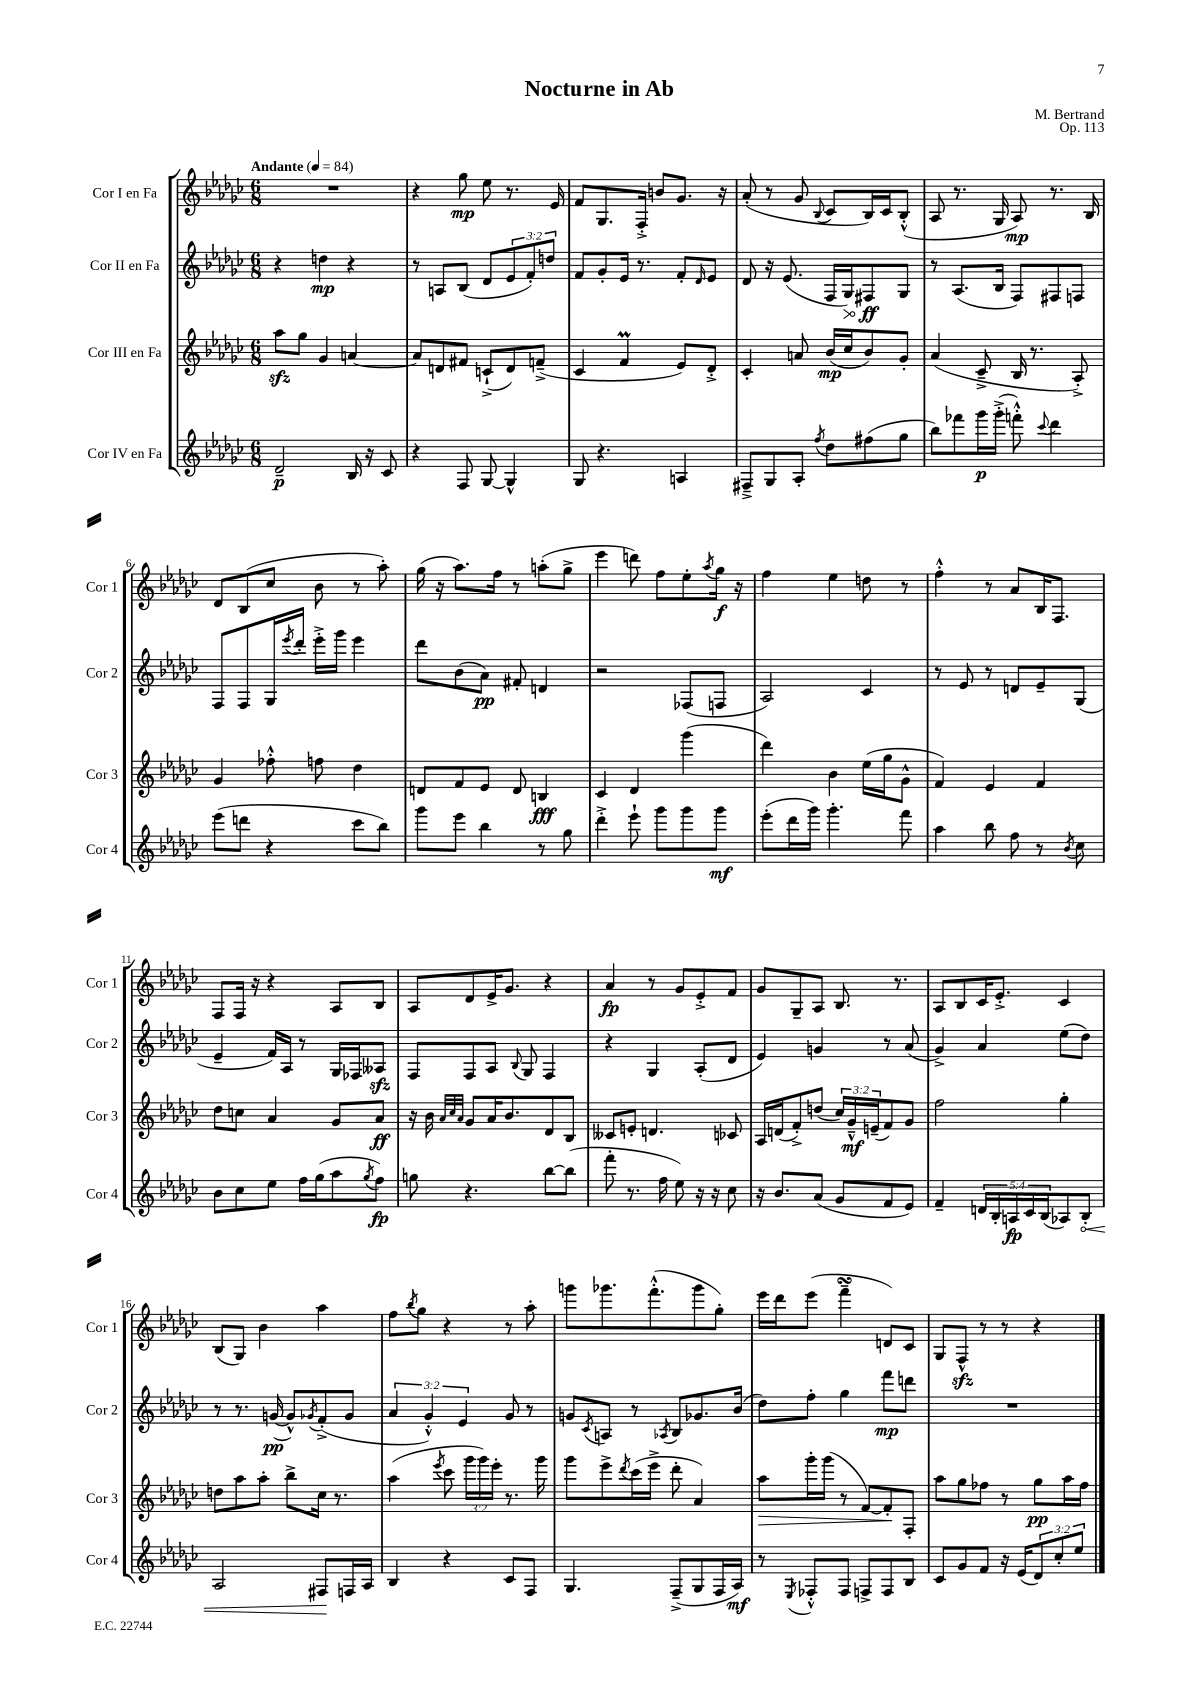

**kern	**dynam	**kern	**dynam	**kern	**dynam	**kern	**dynam
*part4	*part4	*part3	*part3	*part2	*part2	*part1	*part1
*staff4	*staff4	*staff3	*staff3	*staff2	*staff2	*staff1	*staff1
*I"Cor IV en Fa	*	*I"Cor III en Fa	*	*I"Cor II en Fa	*	*I"Cor I en Fa	*
*I'Cor 4	*	*I'Cor 3	*	*I'Cor 2	*	*I'Cor 1	*
*clefG2	*	*clefG2	*	*clefG2	*	*clefG2	*
*k[b-e-a-d-g-c-]	*	*k[b-e-a-d-g-c-]	*	*k[b-e-a-d-g-c-]	*	*k[b-e-a-d-g-c-]	*
*M6/8	*	*M6/8	*	*M6/8	*	*M6/8	*
*MM84	*	*MM84	*	*MM84	*	*MM84	*
=1	=1	=1	=1	=1	=1	=1	=1
!	!	!	!	!	!	!LO:TX:a:B:t=Andante	!
2d-~/	p	8aa-zz\L	.	4r	.	2.r	.
.	.	8gg-\J	.	.	.	.	.
.	.	4g-/	.	4ddn\	mp	.	.
16B-/	.	[4an/	.	4r	.	.	.
16r	.	.	.	.	.	.	.
8c-/	.	.	.	.	.	.	.
=2	=2	=2	=2	=2	=2	=2	=2
4r	.	8a/L]	.	8r	.	4r	.
.	.	8dn/	.	8An/L	.	.	.
8F/	.	8f#X/J	.	(8B-/J	.	8gg-\	mp
[8G-/	.	(8cn`^/L	.	8d-/L	.	8ee-\	.
4G-^^/]	.	8d/)	.	12e-/	.	8.r	.
.	.	.	.	12f'/)	.	.	.
.	.	(8fn~^/J	.	.	.	.	.
.	.	.	.	12ddn/J	.	.	.
.	.	.	.	.	.	16e-/	.
=3	=3	=3	=3	=3	=3	=3	=3
8G-/	.	4c-/	.	8f/L	.	8f/L	.
4.r	.	.	.	8g-'/	.	8.G-/	.
.	.	4fm/	.	16e-/Jk	.	.	.
.	.	.	.	8.r	.	16F'^/Jk	.
.	.	.	.	.	.	8bn/L	.
4An/	.	8e-/L)	.	8f'/L	.	8.g-/J	.
.	.	.	.	16qqd-/	.	.	.
.	.	8d-'^/J	.	8e-/J	.	.	.
.	.	.	.	.	.	16r	.
=4	=4	=4	=4	=4	=4	=4	=4
8F#X~^/L	.	4c-'/	.	8d-/	.	(8a-'/	.
8G-/	.	.	.	16r	.	8r	.
.	.	.	.	(8.e-/	.	.	.
8A-'/J	.	8an/	.	.	.	8g-/	.
8qff/	.	.	.	.	.	8qqB-/	.
8dd-\L	.	(16b-/LL	mp	16F/LL	.	8c-/L	.
!	!	!	!	!	!LO:HP:b	!	!
.	.	16cc-/J	.	16G-/J)	>	.	.
(8ff#X\	.	8b-/)	.	8F#X/	ff	16B-/L)	.
.	.	.	.	.	.	16c-/J	.
8gg-\J	.	8g-'/J	.	8G-/J	]	(8B-'^^/J	.
=5	=5	=5	=5	=5	=5	=5	=5
8bb-\L)	.	(4a-/	.	8r	.	8A-/	.
8fff-X\	.	.	.	(8.A-/L	.	8.r	.
16ggg-\L	p	8c-~^/	.	.	.	.	.
(16ggg-'^\JJ	.	.	.	16B-/Jk	.	16G-/	.
8fffn'^^\)	.	16B-/	.	8F/L)	.	8A-/)	mp
.	.	8.r	.	.	.	.	.
8qqccc-/	.	.	.	.	.	.	.
4ddd-\	.	.	.	8F#X/	.	8.r	.
.	.	8A-'^/)	.	8Fn/J	.	.	.
.	.	.	.	.	.	16B-/	.
!!LO:LB:g=z
=6	=6	=6	=6	=6	=6	=6	=6
(8eee-\L	.	4g-/	.	8F/L	.	8d-/L	.
8dddn\J	.	.	.	8F/	.	(8B-/	.
4r	.	8ff-X'^^\	.	16G-/L	.	8cc-/J	.
.	.	.	.	8qeee-/	.	.	.
.	.	.	.	16ddd-'/JJ	.	.	.
.	.	8ffn\	.	16eee-'^\LL	.	8b-\	.
.	.	.	.	16ggg-\JJ	.	.	.
8ccc-\L	.	4dd-\	.	4eee-\	.	8r	.
8bb-\J)	.	.	.	.	.	8aa-'\)	.
=7	=7	=7	=7	=7	=7	=7	=7
8ggg-\L	.	8dn/L	.	8ddd-\L	.	(16gg-\	.
.	.	.	.	.	.	16r	.
8eee-\J	.	8f/	.	(8b-\	.	8.aa-\L)	.
4bb-\	.	8e-/J	.	8a-\J)	pp	.	.
.	.	.	.	.	.	16ff\Jk	.
.	.	8d/	.	8f#X'/	.	8r	.
8r	.	4Bn/	fff	4dn/	.	(8aan'\L	.
8gg-\	.	.	.	.	.	8gg-^\J	.
=8	=8	=8	=8	=8	=8	=8	=8
4ddd-'^\	.	4c-/	.	2r	.	4eee-\	.
8eee-`\	.	4d-/	.	.	.	8dddn\)	.
8ggg-\L	.	.	.	.	.	8ff\L	.
8ggg-\	.	(4ggg-\	.	(8F-X/L	.	8ee-'\	.
.	.	.	.	.	.	8qaa-/	.
8ggg-\J	mf	.	.	8Fn/J	.	16gg-\Jk	f
.	.	.	.	.	.	16r	.
=9	=9	=9	=9	=9	=9	=9	=9
(8eee-'\L	.	4ddd-\)	.	2A-/)	.	4ff\	.
16ddd-\L	.	.	.	.	.	.	.
16ggg-\JJ)	.	.	.	.	.	.	.
4.ggg-'\	.	4b-\	.	.	.	4ee-\	.
.	.	(16ee-\LL	.	4c-/	.	8ddn\	.
.	.	16gg-\J	.	.	.	.	.
8fff\	.	8g-^^\J	.	.	.	8r	.
=10	=10	=10	=10	=10	=10	=10	=10
4aa-\	.	4f/)	.	8r	.	4ff'^^\	.
.	.	.	.	8e-/	.	.	.
8bb-\	.	4e-/	.	8r	.	8r	.
8ff\	.	.	.	8dn/L	.	8a-/L	.
8r	.	4f/	.	8e-~/	.	16B-/K	.
.	.	.	.	.	.	8.F/J	.
8qb-/	.	.	.	.	.	.	.
8cc-\	.	.	.	(8G-/J	.	.	.
!!LO:LB:g=z
=11	=11	=11	=11	=11	=11	=11	=11
8b-\L	.	8dd-\L	.	4e-~/	.	8F/L	.
8cc-\	.	8ccn\J	.	.	.	16F/Jk	.
.	.	.	.	.	.	16r	.
8ee-\J	.	4a-/	.	16f/LL)	.	4r	.
.	.	.	.	16A-/JJ	.	.	.
16ff\LL	.	.	.	8r	.	.	.
(16gg-\J	.	.	.	.	.	.	.
8aa-\	.	8g-/L	.	16G-/LL	.	8A-/L	.
.	.	.	.	16F-X/J	.	.	.
8qgg-/	.	.	.	.	.	.	.
8ff\J)	fp	8a-/J	ff	8A--Xzz/J	.	8B-/J	.
=12	=12	=12	=12	=12	=12	=12	=12
8ggn\	.	16r	.	8F/L	.	8A-/L	.
.	.	16b-\	.	.	.	.	.
.	.	32qqa-/LLL	.	.	.	.	.
.	.	32qqcc-/	.	.	.	.	.
.	.	32qqa-/JJJ	.	.	.	.	.
4.r	.	8g-/L	.	8F/	.	8d-/	.
.	.	16a-/K	.	8A-/J	.	16e-^/K	.
.	.	8.b-/	.	.	.	8.g-/J	.
.	.	.	.	8qqB-/	.	.	.
.	.	.	.	8G-/	.	.	.
[8bb-\L	.	8d-/	.	4F/	.	4r	.
(8bb-\J]	.	8B-/J	.	.	.	.	.
=13	=13	=13	=13	=13	=13	=13	=13
8fff'\	.	8c--X/L	.	4r	.	4a-/	fp
8.r	.	8en'/J	.	.	.	.	.
.	.	4.dn/	.	4G-/	.	8r	.
16ff\	.	.	.	.	.	.	.
8ee-\)	.	.	.	.	.	8g-/L	.
16r	.	.	.	(8A-'/L	.	8e-'^/	.
16r	.	.	.	.	.	.	.
8cc-\	.	8c-X/	.	8d-/J	.	8f/J	.
=14	=14	=14	=14	=14	=14	=14	=14
16r	.	16A-/LL	.	4e-/)	.	8g-/L	.
8.b-/L	.	(16dn/J	.	.	.	.	.
.	.	8f'^/)	.	.	.	8G-~/	.
(8a-/J	.	(8ddn/J	.	4gn/	.	8A-/J	.
8g-/L	.	24cc-/LL)	.	.	.	8.B-/	.
.	.	24g-~^^/	mf	.	.	.	.
.	.	(24en~/J	.	.	.	.	.
8f/	.	8f/)	.	8r	.	.	.
.	.	.	.	.	.	8.r	.
8e-/J)	.	8g-/J	.	(8a-/	.	.	.
=15	=15	=15	=15	=15	=15	=15	=15
4f~/	.	2ff\	.	4g-^/)	.	8A-/L	.
.	.	.	.	.	.	8B-/	.
20dn/LL	.	.	.	4a-/	.	16c-/K	.
20B-'/	.	.	.	.	.	.	.
.	.	.	.	.	.	8.e-'^/J	.
20An/	fp	.	.	.	.	.	.
20c-/	.	.	.	.	.	.	.
(20B-/J	.	.	.	.	.	.	.
8A-X/)	.	4gg-'\	.	(8ee-\L	.	4c-/	.
!	!LO:HP:b	!	!	!	!	!	!
8B-'/J	<	.	.	8dd-\J)	.	.	.
!!LO:LB:g=z
=16	=16	=16	=16	=16	=16	=16	=16
2A-/	.	8ddn\L	.	8r	.	(8B-/L	.
.	.	8aa-\	.	8.r	.	8G-/J)	.
.	.	8aa-'\J	.	.	.	4b-\	.
.	.	.	.	([16gn/	pp	.	.
.	.	8bb-^\L	.	8g^^/L])	.	.	.
.	.	.	.	8qg-X/	.	.	.
8F#X/L	.	16cc-\Jk	.	(8f'^/	.	4aa-\	.
.	.	8.r	.	.	.	.	.
16Fn/L	[	.	.	8g-/J	.	.	.
16A-/JJ	.	.	.	.	.	.	.
=17	=17	=17	=17	=17	=17	=17	=17
4B-/	.	(4aa-\	.	6a-/	.	8ff\L	.
.	.	.	.	.	.	8qbb-/	.
.	.	.	.	.	.	8gg-\J	.
.	.	.	.	6g-'^^/)	.	.	.
.	.	8qeee-/	.	.	.	.	.
4r	.	8ccc-\	.	.	.	4r	.
.	.	.	.	6e-/	.	.	.
.	.	24ggg-\LL	.	.	.	.	.
.	.	24ggg-\)	.	.	.	.	.
.	.	24eee-'\JJ	.	.	.	.	.
8c-/L	.	8.r	.	8g-/	.	8r	.
8F/J	.	.	.	8r	.	8aa-'\	.
.	.	16ggg-\	.	.	.	.	.
=18	=18	=18	=18	=18	=18	=18	=18
4.G-/	.	8ggg-\L	.	8gn/L	.	8gggn\L	.
.	.	.	.	8qc-/	.	.	.
.	.	8eee-^\	.	8An/J	.	8.ggg-X\	.
.	.	8qddd-/	.	.	.	.	.
.	.	(16ccc-\L	.	8r	.	.	.
.	.	16eee-^\JJ	.	.	.	(8.fff'^^\	.
.	.	.	.	8qA-X/	.	.	.
(8F~^/L	.	8ddd-'\	.	8B-/L	.	.	.
8G-/	.	4a-/)	.	8.g-X/	.	8ggg-\	.
16F/L	.	.	.	.	.	8gg-'\J)	.
16A-/JJ)	mf	.	.	(16b-/Jk	.	.	.
=19	=19	=19	=19	=19	=19	=19	=19
!	!	!	!LO:HP:b	!	!	!	!
8r	.	8aa-\L	>	8dd-\L)	.	16eee-\LL	.
.	.	.	.	.	.	16ddd-\J	.
8qE-/	.	.	.	.	.	.	.
8F-X'^^/L	.	16ggg-'\L	.	8ff'\J	.	(8eee-\J	.
.	.	(16ggg-\JJ	.	.	.	.	.
8F-/J	.	8r	.	4gg-\	.	4fffsSsS~\	.
8Fn^/L	.	[8f/L)	.	.	.	.	.
8F/	.	8f'/]	.	8fff\L	mp	8dn/L)	.
8B-/J	.	8F'/J	]	8dddn\J	.	8c-/J	.
=20	=20	=20	=20	=20	=20	=20	=20
8c-/L	.	8aa-\L	.	2.r	.	8G-/L	.
8g-/	.	8gg-\	.	.	.	8Fzz^^/J	.
8f/J	.	8ff-X\J	.	.	.	8r	.
16r	.	8r	.	.	.	8r	.
(16e-/KL	.	.	.	.	.	.	.
12d-/)	.	8gg-\L	pp	.	.	4r	.
12cc-'/	.	.	.	.	.	.	.
.	.	16aa-\L	.	.	.	.	.
12ee-/J	.	.	.	.	.	.	.
.	.	16ff-\JJ	.	.	.	.	.
==	==	==	==	==	==	==	==
*-	*-	*-	*-	*-	*-	*-	*-
